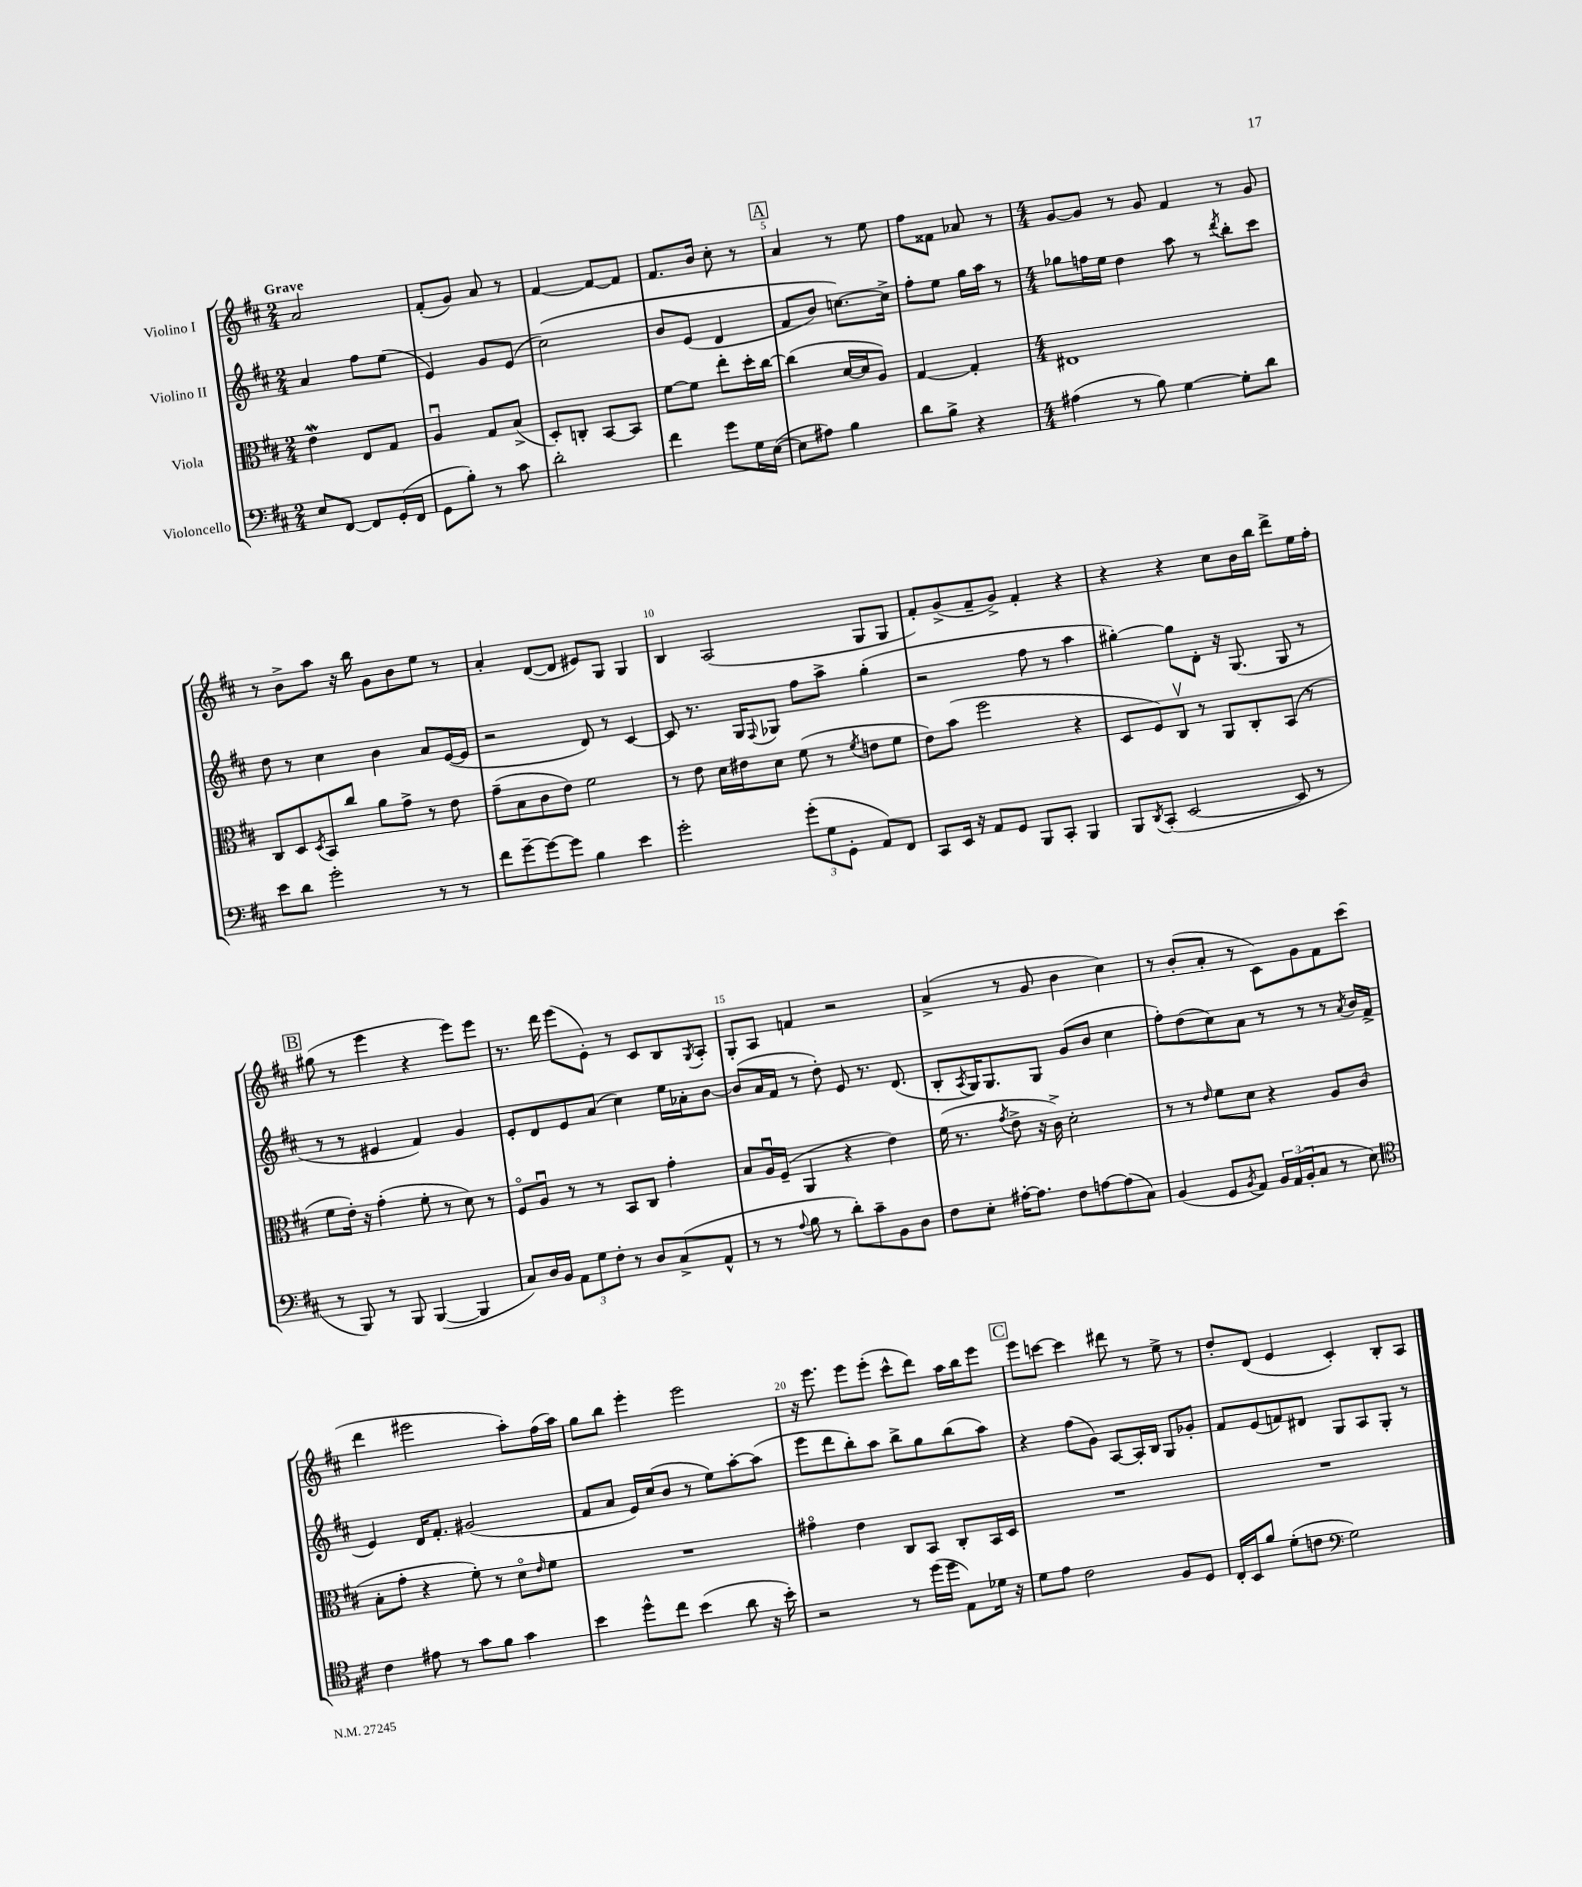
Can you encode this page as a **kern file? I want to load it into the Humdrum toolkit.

**kern	**kern	**kern	**kern
*staff4	*staff3	*staff2	*staff1
*clefF4	*clefC3	*clefG2	*clefG2
*k[f#c#]	*k[f#c#]	*k[f#c#]	*k[f#c#]
*M2/4	*M2/4	*M2/4	*M2/4
8E/L	4e\	4a/	2a/
[8FF#/J	.	.	.
8FF#/]L	8E/L	8ff#\L	.
(16GG'/L	8G/J	(8ee\J	.
16FF#/JJ	.	.	.
=	=	=	=
8GG\L	4Au/	4e/)	(8f#'/L
8B'\J)	.	.	8g/J)
8r	8G/L	8g/L	8a/
8c#\	(8B^/J	(8e/J	8r
=	=	=	=
2d'\	8D'/L)	&(2cc#\)	[4f#/
.	8C'/J	.	.
.	[8BB/L	.	8f#/_L
.	8BB/]J	.	8f#/]J
=	=	=	=
4f#\	[8f#\L	8b/L	8.f#/L
.	8f#\]J	(8e/J	.
.	.	.	16b/Jk
8g\L	8ee'\L	4d/	8cc#'\
16G\L	16dd'\L	.	8r
([16E\JJ	[16cc#\JJ	.	.
=	=	=	=
8E\]L	(4cc#\]	8f#/L	4a/
8A#\J)	.	8b/J)	.
4B\	[16d/LL	[8.cc\L&)	8r
.	16d/]J	.	.
.	8A/J)	.	8ee\
.	.	16cc^\]Jk	.
=	=	=	=
8d\L	[4G/	8ff#'\L	8ff#\L
8B^\J	.	8ee\J	8f##\J
4r	4G'/]	16gg\LL	8a-/
.	.	16aa\JJ	.
.	.	8r	8r
=	=	=	=
*M4/4	*M4/4	*M4/4	*M4/4
(4A#\	1E#	8gg-\L	[8g/L
.	.	16ff\L	8g/]J
.	.	16ee\JJ	.
8r	.	4dd\	8r
8B\)	.	.	8g/
[4G\	.	8aa\	4f#/
.	.	8r	.
.	.	8qddd/	.
8G'\]L	.	8bb'\L	8r
8d\J	.	8ccc#\J	8g/
=	=	=	=
8e\L	8C#/L	8dd\	8r
8d\J	8D/	8r	8b^\L
.	8qD/	.	.
2g'\	8BB/	4cc#\	8aa\J
.	8cc#/J	.	16r
.	.	.	16bb\
.	8a\L	4b\	8g\L
.	8g^\J	.	8b\
8r	8r	8a/L	8ee\J
8r	8e\	([16e/L	8r
.	.	16e/]JJ	.
=	=	=	=
8f#\L	(8g~\L	2r	4a'/
[8g~\	8B\	.	.
8g\_	8c#\	.	([8d/L
8g\]J	8e\J)	.	8d/]J
4B\	2f#\	8d/)	8e#/L)
.	.	8r	8G/J
4e\	.	[4c#/	4G/
=	=	=	=
2g'\	8r	8c#/]	4B/
.	8e\	8.r	.
.	16d\LL	.	(2A/
.	16e#\J	16G/LK	.
.	.	8qqF#/	.
.	8d\J	8G-/J	.
(12g'\L	(8f#\	8ff#\L	.
12G\	.	.	.
.	8r	8aa^\J	.
12GG'\J	.	.	.
.	8qf#/	.	.
8AA/L)	8e\L	(4gg'\	8G/L
8FF#/J	8f#\J	.	8G/J
=	=	=	=
8CC#/L	8e\L)	2r	8f#'/L)
16EE/Jk	(8b\J	.	(8g^/
16r	.	.	.
8AA/L	2ff#\	.	8f#~/
8GG/J	.	.	8g^/J)
8BBB/L	.	8ff#\	4f#'/
8CC#'/J	.	8r	.
4BBB/	4r	4aa\	4r
=	=	=	=
8BBB/L	8D/L	[4gg#'\)	4r
8qDD/	.	.	.
(8CC#'/J	8F#/)	.	.
[2EE/	8C#v/J	8gg#\]L	4r
.	8r	8d'\J	.
.	8AA/L	16r	8cc#\L
.	.	(8.G/	.
.	8C#'/	.	16b\L
.	.	.	16bb\JJ
8EE/]	(8BB/J	8G/	8ddd^\L
8r	8r	8r	16ee\L
.	.	.	16ff#'\JJ
=	=	=	=
8r	8f#\L	8r	(8gg#\
8BBB/)	16e'\Jk)	8r	8r
.	16r	.	.
8r	(4g'\	4e#/	4eee\
8BBB/	.	.	.
([4BBB/	8f#'\	4f#/)	4r
.	8r	.	.
4BBB/]	8d\)	4g/	8eee\L)
.	8r	.	8eee\J
=	=	=	=
8C#/L)	8F#o/L	8e'/L	8.r
16D/L	8Au/J	8d/	.
16BB/JJ	.	.	16ddd\
12AA\L	8r	8e/	(8eee\L
12G\	.	.	.
.	8r	(8a/J	8e'\J)
12F#'\J	.	.	.
8r	8BB/L	4cc#\)	8r
8D/L	8C#/J	.	8c#/L
(8C#^/	4g'\	16ee\LL	8B/
.	.	16a-'\J	.
.	.	.	8qG/
8AA^^/J	.	[8b\J	8A'/J
=	=	=	=
8r	8B/L	(8b/]L	8G'/L
8r	16Au/L	16a/L	8A/J
.	(16F#~/JJ	16f#/JJ	.
8qqA/	.	.	.
8B\	4AA/	8r	4f/
8r	.	8dd'\)	.
8d'\L)	4r	8e/	2r
8c#~\	.	8.r	.
8BB\	4e\)	.	.
.	.	(8.d/	.
8D\J	.	.	.
=	=	=	=
8F#\L	(16f#\	8B'/L	(4a^/
.	8.r	.	.
.	.	8qA/	.
8E'\J	.	16G/K)	.
.	.	8.G/	.
.	8qg/	.	.
[16A#'\LK	8e^\	.	8r
8.A#\]J	.	.	.
.	16r	8G/J	8g/
.	16c#^\)	.	.
8F#\L	2d'\	(8g/L	4b\
[8A\	.	8b/J	.
(8A\]	.	4cc#\	4cc#\)
8C#\J)	.	.	.
=	=	=	=
(4BB/	8r	8ff#'\L)	8r
.	8r	(8dd\	(8b'/L
.	16qqe/	.	.
8GG/L	8f#\L	8cc#\)	8a'/J
8qBB/	.	.	.
8AA/J)	8d\J	8a\J	8r
24BB/LL	4r	8r	8c#\L)
(24AA/	.	.	.
24BB'/J	.	.	.
8C#/J	.	8r	8g\
8r	8A/L	8r	8f#\
.	.	8qa/	.
8E\)	(8c#/J	16b/LL	(8ccc#\J
.	.	(16f#^/JJ	.
=	=	=	=
*clefC4	*	*	*
4c#\	8B'\L	4e/)	4ddd\
.	8g'\J	.	.
8e#\	4r	16d/LK	2eee#\
.	.	8.f#'/J	.
8r	.	.	.
8g\L	8f#'\)	(2g#/	.
8f#\J	8r	.	.
4g\	8do\L	.	8aa'\L)
.	16qqe/	.	.
.	8f#\J	.	(16ff#\L
.	.	.	16aa\JJ)
=	=	=	=
4b\	1r	8f#/L	8gg\L
.	.	8a/J	8bb\J
8dd^^\L	.	16e/LL)	4eee'\
.	.	(16cc#/J	.
8cc#\J	.	8b/J	.
(4b\	.	8r	2eee\
.	.	8ee\L)	.
8a\	.	[8aa'\	.
16r	.	(8aa\]J	.
16b'\)	.	.	.
=	=	=	=
2r	4g#o\	8eee\L	16r
.	.	.	8.eee\
.	.	8ddd\	.
.	4e\	8bb'\)	8eee\L
.	.	8aa\J	(8eee'\J
8r	8C#/L	8bb^\L	8ccc#^^\L
(16dd\LL	8BB/J	8gg\	8ddd\J)
16dd\JJ	.	.	.
8E\L)	8C#'/L	(8bb\	16aa\LL
.	.	.	16bb\J
16d-\Jk	16BB/L	8aa\J)	8eee\J
16r	16D/JJ	.	.
=	=	=	=
8d\L	1r	4r	8eee\L
8e\J	.	.	[8ccc\J
2c#\	.	(8ff#\L	4ccc\]
.	.	8g\J)	.
.	.	[8A/L	8ddd#\
.	.	16A'/]L	8r
.	.	16B/JJ	.
8F#/L	.	8G/L	8ee^\
8D/J	.	8g-'/J	8r
=	=	=	=
16C#'/LL	1r	8f#/L	8dd'/L
16BB/J	.	.	.
8f#/J	.	(8e/	(8d/J
(8d'\L	.	8f/)	4e/
8c\J	.	8d#/J	.
*clefF4	*	*	*
2G\)	.	8G/L	4c#'/)
.	.	8A/	.
.	.	8G'/J	8B'/L
.	.	8r	8A/J
==	==	==	==
*-	*-	*-	*-
